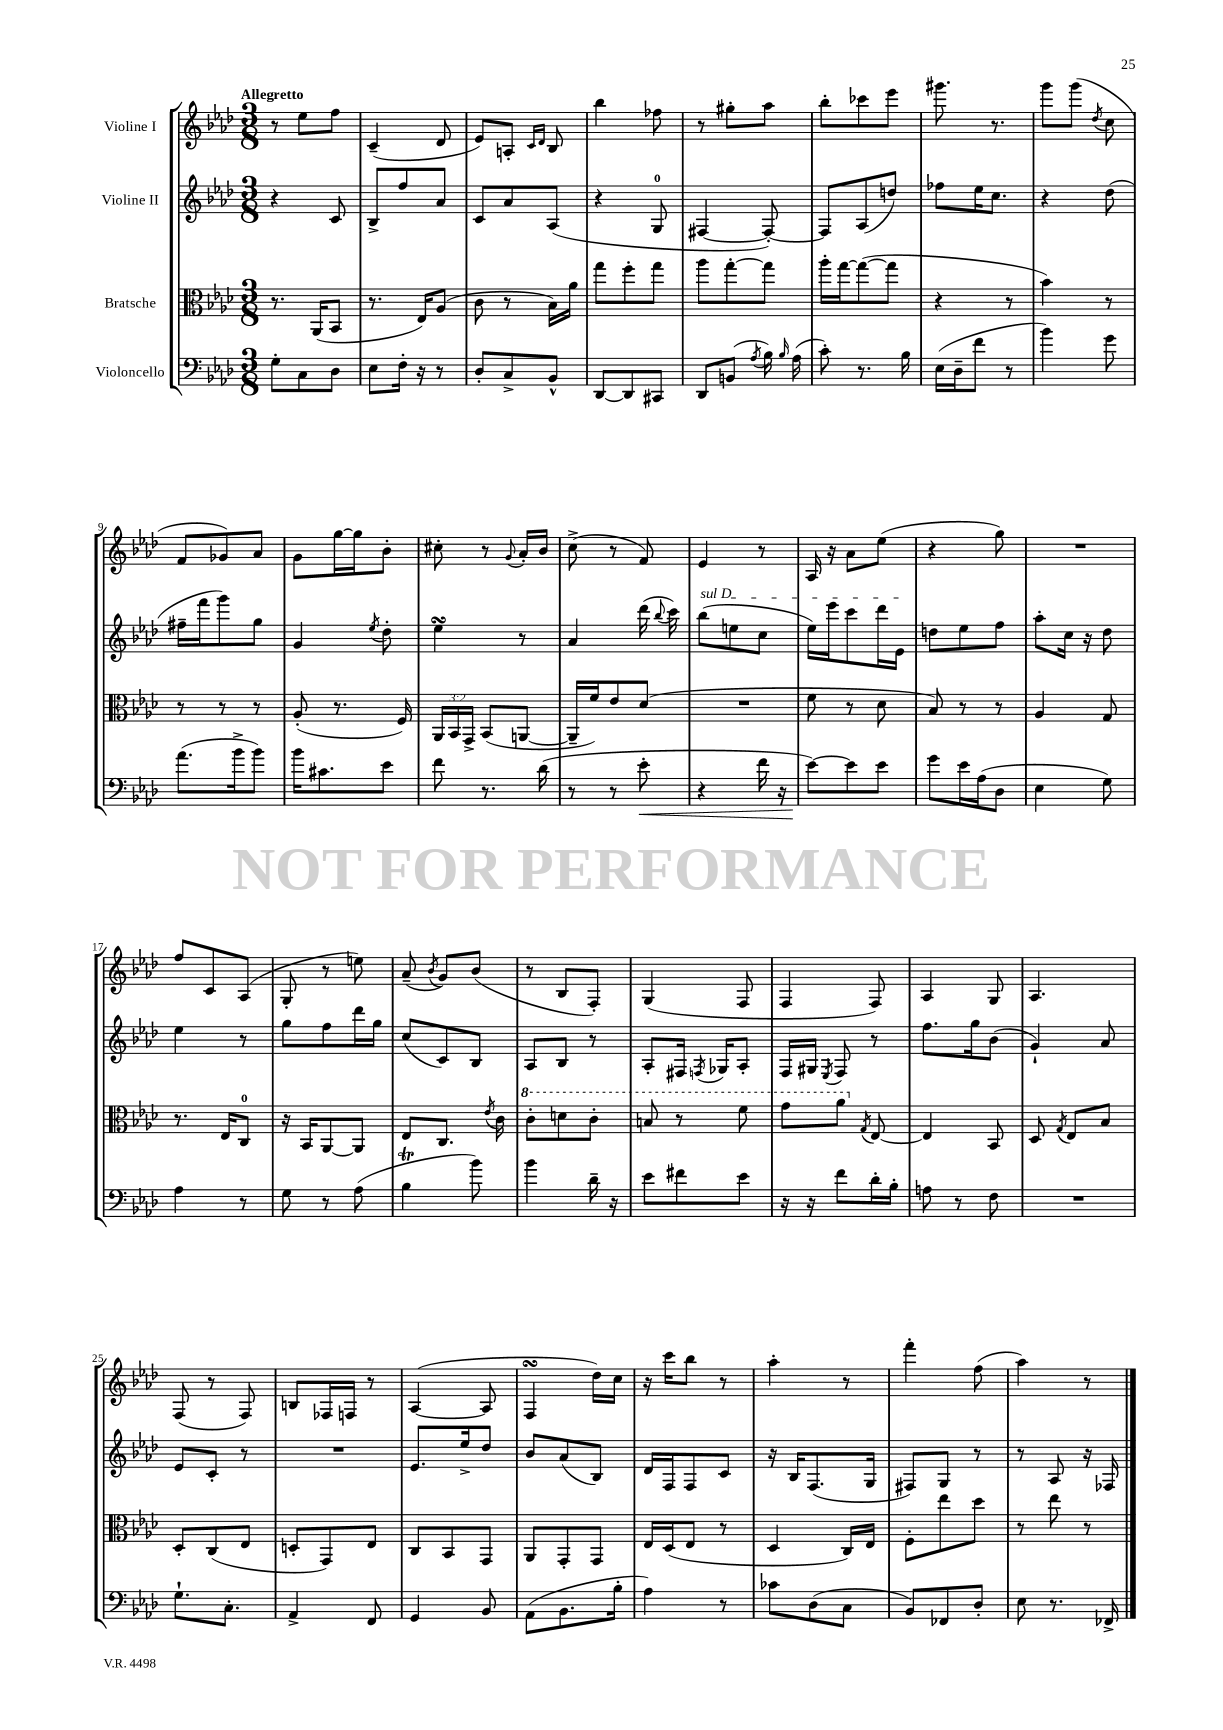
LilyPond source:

<<
\new StaffGroup <<
\new Staff = "s0" \with { instrumentName = "Violine I" } {
    \clef treble \key aes \major \numericTimeSignature \time 3/8 \tempo "Allegretto"
    \autoBeamOff r8 ees''8[ f''8] |
    c'4--( des'8 |
    ees'8[) a8]-. \grace { c'16[ des'16] } bes8 |
    bes''4 fes''8 |
    r8 gis''8[-. aes''8] |
    bes''8[-. ces'''8 ees'''8] |
    gis'''8. r8. |
    g'''8[ g'''8]( \acciaccatura { des''8 } c''8 |
    f'8[ ges'8) aes'8] |
    g'8[ g''16~ g''16 bes'8]-. |
    cis''8-. r8 \appoggiatura { g'8 } aes'16[-. bes'16] |
    c''8->( r8 f'8) |
    ees'4 r8 |
    aes16 r16 aes'8[ ees''8]( |
    r4 g''8) |
    R4. |
    f''8[ c'8 aes8]( |
    g8-. r8 e''8) |
    aes'8--( \acciaccatura { bes'8 } g'8[) bes'8]( |
    r8 bes8[ f8]-.) |
    g4( f8 |
    f4 f8) |
    aes4 g8 |
    aes4. |
    f8( r8 f8) |
    b8[ fes16 f16] r8 |
    aes4~( aes8 |
    f4\turn des''16[) c''16] |
    r16 c'''16[ bes''8] r8 |
    aes''4-. r8 |
    f'''4-. f''8( |
    aes''4) r8 \bar "|." |
}
\new Staff = "s1" \with { instrumentName = "Violine II" } {
    \clef treble \key aes \major \numericTimeSignature \time 3/8
    \autoBeamOff r4 c'8 |
    bes8[-> f''8 aes'8] |
    c'8[ aes'8 aes8]( |
    r4 g8-0 |
    fis4~ fis8~-.) |
    fis8[ aes8( d''8]) |
    fes''8[ ees''16 c''8.] |
    r4 des''8( |
    fis''16[-- f'''16 g'''8) g''8] |
    g'4 \acciaccatura { ees''8 } des''8-. |
    ees''4\turn r8 |
    aes'4 des'''16( \appoggiatura { bes''8 } c'''16) |
    \once \override TextSpanner.bound-details.left.text = \markup { \italic "sul D" } bes''8[\startTextSpan( e''8 c''8] |
    ees''16[) ees'''16 c'''8 des'''16 ees'16]\stopTextSpan |
    d''8[ ees''8 f''8] |
    aes''8[-. c''16] r16 des''8 |
    ees''4 r8 |
    g''8[ f''8 des'''16 g''16] |
    c''8[( c'8) bes8] |
    aes8[ bes8] r8 |
    aes8[-. fis16] \acciaccatura { f8 } ges16[ aes8]-. |
    f16[ gis16] \acciaccatura { ees8 } f8 r8 |
    f''8.[ g''16 bes'8]( |
    g'4-!) aes'8 |
    ees'8[ c'8]-. r8 |
    R4. |
    ees'8.[ ees''16-> des''8] |
    bes'8[ aes'8( bes8]) |
    des'16[ f16 f8 c'8] |
    r16 bes16[ f8.( g16] |
    fis8[) g8] r8 |
    r8 aes8 r16 fes16 \bar "|." |
}
\new Staff = "s2" \with { instrumentName = "Bratsche" } {
    \clef alto \key aes \major \numericTimeSignature \time 3/8 \override Staff.TupletNumber.text = #tuplet-number::calc-fraction-text
    \autoBeamOff r8. aes,16[( bes,8] |
    r8. ees16[) aes8]( |
    c'8 r8 bes16[) aes'16] |
    g''8[ f''8-. g''8] |
    aes''8[ g''8~-. g''8] |
    aes''16[-. g''16~ g''8~( g''8] |
    r4 r8 |
    bes'4) r8 |
    r8 r8 r8 |
    aes8-.( r8. f16) |
    \tuplet 3/2 { aes,16[ bes,16 g,16]-> } bes,8[( a,8]~ |
    a,16[-- f'16) ees'8 des'8]( |
    R4. |
    f'8 r8 des'8 |
    bes8) r8 r8 |
    aes4 g8 |
    r8. ees16[ c8]-0 |
    r16 bes,16[ aes,8~ aes,8] |
    ees8[ c8.] \acciaccatura { ees'8 } c'16 |
    \ottava #1 c''8[-. d''8 c''8]-. |
    b'8 r8 f''8 |
    g''8[ aes''8] \ottava #0 \acciaccatura { g8 } ees8~ |
    ees4 bes,8 |
    des8 \acciaccatura { g8 } ees8[ bes8] |
    des8[-. c8( ees8] |
    d8[-. g,8) ees8] |
    c8[ bes,8 g,8] |
    aes,8[ g,8-. g,8] |
    ees16[ des16( ees8] r8 |
    des4 c16[) ees16] |
    f8[-. ees''8 des''8] |
    r8 ees''8 r8 \bar "|." |
}
\new Staff = "s3" \with { instrumentName = "Violoncello" } {
    \clef bass \key aes \major \numericTimeSignature \time 3/8
    \autoBeamOff g8[-. c8 des8] |
    ees8[ f16]-. r16 r8 |
    des8[-. c8-> bes,8]-^ |
    des,8[~ des,8 cis,8] |
    des,8[ b,8]( \acciaccatura { aes8 } bes16) \grace { bes16 } aes16( |
    c'8-.) r8. bes16 |
    ees16[( des16-- f'8] r8 |
    bes'4) g'8 |
    aes'8.[( bes'16-> bes'8]) |
    bes'16[ cis'8. ees'8] |
    f'8 r8. des'16( |
    r8 r8 ees'8-.\< |
    r4 f'16 r16 |
    ees'8[~\!) ees'8 ees'8] |
    g'8[ ees'16 aes16( des8] |
    ees4 g8) |
    aes4 r8 |
    g8 r8 aes8( |
    bes4\trill bes'8) |
    bes'4 des'16-- r16 |
    ees'8[ fis'8 ees'8] |
    r16 r16 f'8[ des'16-. bes16]-. |
    a8 r8 f8 |
    R4. |
    g8.[-! c8.]-. |
    aes,4-> f,8 |
    g,4 bes,8 |
    aes,8[( bes,8. bes16]-. |
    aes4) r8 |
    ces'8[ des8( c8] |
    bes,8[) fes,8 des8]-. |
    ees8 r8. fes,16-> \bar "|." |
}
>>
>>
